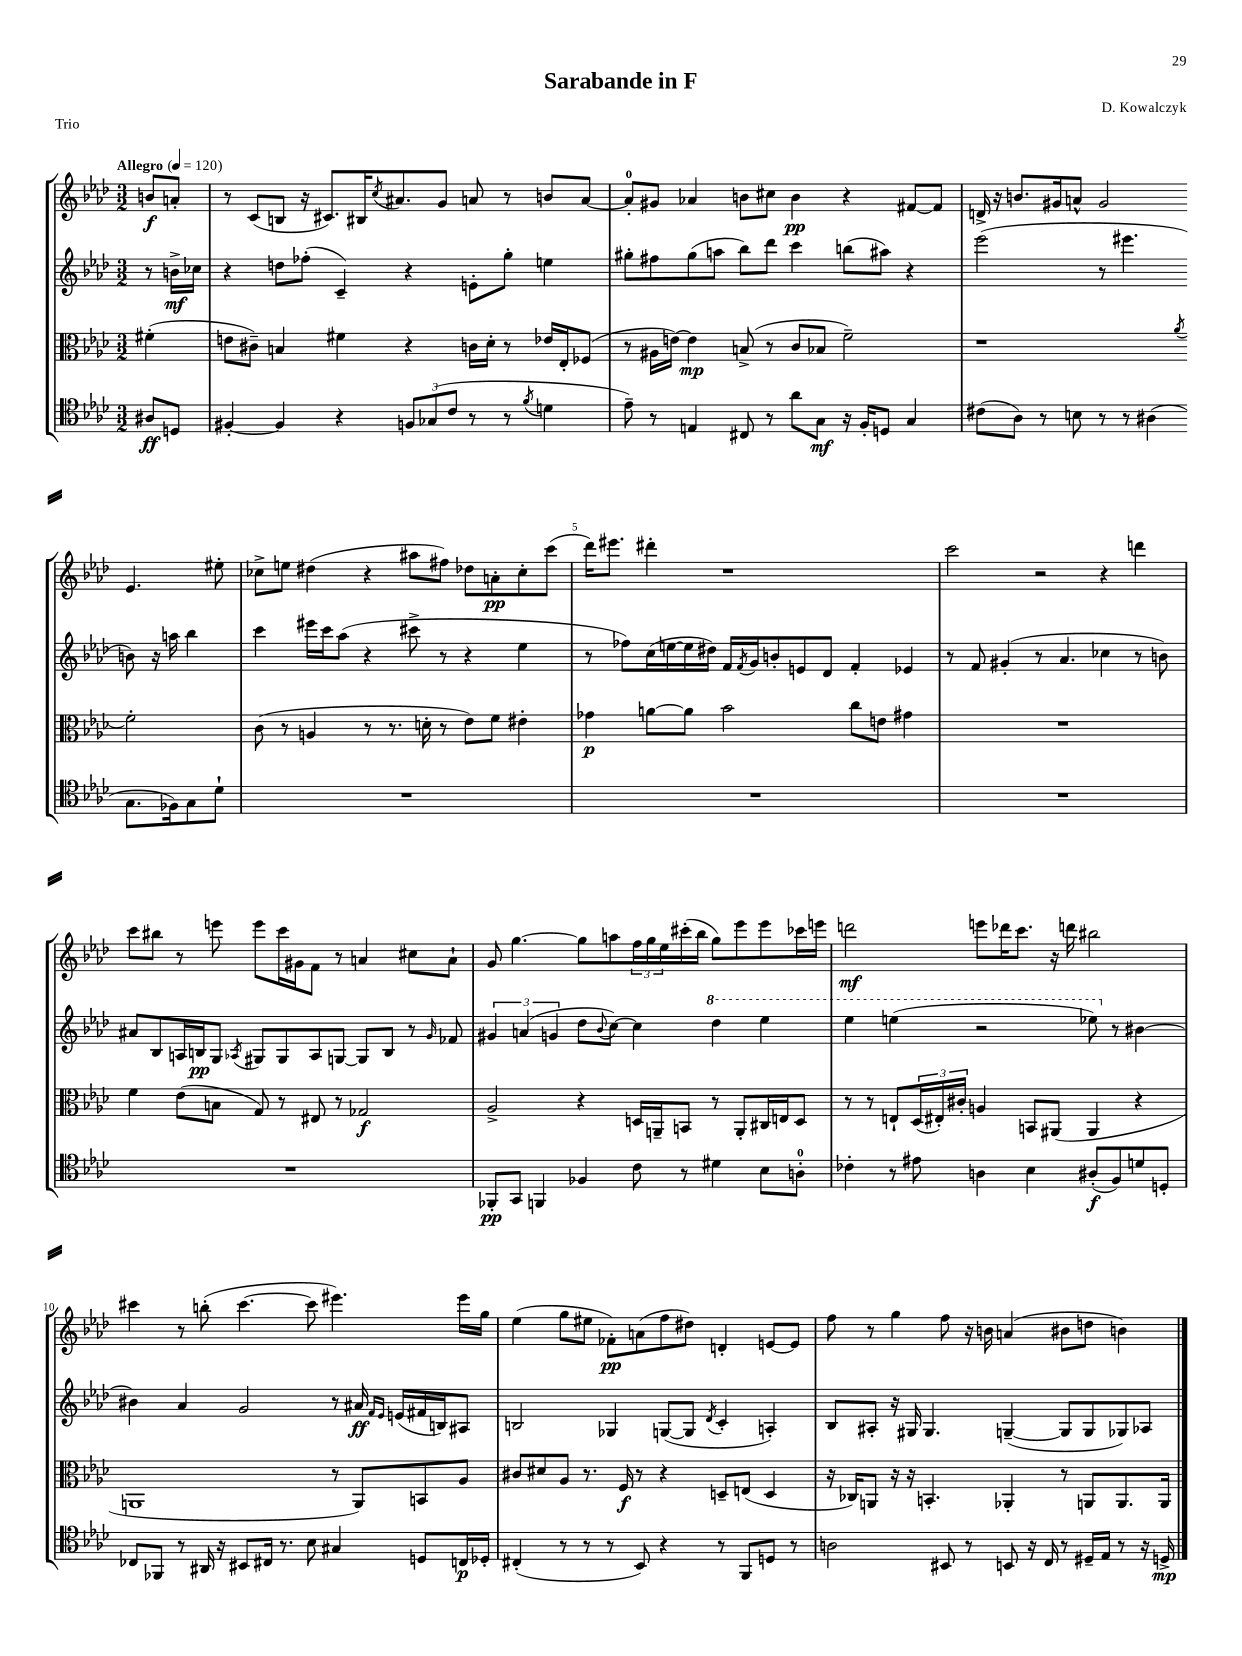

**kern	**dynam	**kern	**dynam	**kern	**dynam	**kern	**dynam
*part4	*part4	*part3	*part3	*part2	*part2	*part1	*part1
*staff4	*staff4	*staff3	*staff3	*staff2	*staff2	*staff1	*staff1
*clefC4	*	*clefC3	*	*clefG2	*	*clefG2	*
*k[b-e-a-d-]	*	*k[b-e-a-d-]	*	*k[b-e-a-d-]	*	*k[b-e-a-d-]	*
*M3/2	*	*M3/2	*	*M3/2	*	*M3/2	*
*MM120	*	*MM120	*	*MM120	*	*MM120	*
=	=	=	=	=	=	=	=
!	!	!	!	!	!	!LO:TX:a:B:t=Allegro	!
8A#X/L	ff	(4f#X'\	.	8r	.	8bn/L	f
8Dn/J	.	.	.	16bn^\LL	mf	8an'/J	.
.	.	.	.	16cc-X\JJ	.	.	.
=1	=1	=1	=1	=1	=1	=1	=1
[4F#X'/	.	8en\L	.	4r	.	8r	.
.	.	8c#X~\J)	.	.	.	(8c/L	.
4F#/]	.	4Bn/	.	8ddn\L	.	8Bn/J	.
.	.	.	.	(8ff-X'\J	.	16r	.
.	.	.	.	.	.	8.c#X/L)	.
4r	.	4f#X\	.	4c~/)	.	.	.
.	.	.	.	.	.	16B#X/K	.
.	.	.	.	.	.	8qcc/	.
.	.	.	.	.	.	8.a#X/	.
12Fn/L	.	4r	.	4r	.	.	.
(12G-X/	.	.	.	.	.	.	.
.	.	.	.	.	.	8g/J	.
12c/J	.	.	.	.	.	.	.
8r	.	16cn\LL	.	8en'\L	.	8an/	.
.	.	16d-'\JJ	.	.	.	.	.
8r	.	8r	.	8gg'\J	.	8r	.
8qf/	.	.	.	.	.	.	.
4dn\	.	16e-X/LL	.	4een\	.	8bn/L	.
.	.	16E-'/J	.	.	.	.	.
.	.	(8F-X/J	.	.	.	[8a/J	.
=2	=2	=2	=2	=2	=2	=2	=2
8e-~\)	.	8r	.	8gg#X'\L	.	8a'/L]	.
8r	.	16A#X\LL	.	8ff#X\	.	8g#X/J	.
.	.	[16en\JJ)	.	.	.	.	.
4En/	.	4e\]	mp	(8gg#\	.	4a-X/	.
.	.	.	.	8aan\J	.	.	.
8C#X/	.	(8Bn^/	.	8bb-\L)	.	8bn\L	.
8r	.	8r	.	8ddd-\J	.	8cc#X\J	.
8a-\L	.	8c/L	.	4ccc\	.	4b\	pp
8G\J	mf	8B-X/J	.	.	.	.	.
16r	.	2f~\)	.	(8bbn\L	.	4r	.
16F'/KL	.	.	.	.	.	.	.
8Dn/J	.	.	.	8aa#X\J)	.	.	.
4G/	.	.	.	4r	.	[8f#X/L	.
.	.	.	.	.	.	8f#/J]	.
=3	=3	=3	=3	=3	=3	=3	=3
(8c#X\L	.	1r	.	(2eee-\	.	16dn^/	.
.	.	.	.	.	.	16r	.
8A-\J)	.	.	.	.	.	8.bn/L	.
8r	.	.	.	.	.	.	.
.	.	.	.	.	.	16g#X/k	.
8Bn\	.	.	.	.	.	8an^^/J	.
8r	.	.	.	8r	.	2g#/	.
8r	.	.	.	4.eee#X\	.	.	.
(4A#X\	.	.	.	.	.	.	.
.	.	8qa-/	.	.	.	.	.
8.G\L	.	2f'\	.	8bn\)	.	4.e-/	.
.	.	.	.	16r	.	.	.
16F-X\k)	.	.	.	16aan\	.	.	.
8G\	.	.	.	4bb-\	.	.	.
8d-`\J	.	.	.	.	.	8ee#X'\	.
!!LO:LB:g=z
=4	=4	=4	=4	=4	=4	=4	=4
1.r	.	(8c\	.	4ccc\	.	8cc-X^\L	.
.	.	8r	.	.	.	8een\J	.
.	.	4An/	.	16eee#X\LL	.	(4dd#X\	.
.	.	.	.	16ccc\J	.	.	.
.	.	.	.	(8aa-\J	.	.	.
.	.	8r	.	4r	.	4r	.
.	.	8.r	.	.	.	.	.
.	.	.	.	8ccc#X^\	.	8aa#X\L	.
.	.	16dn'\	.	.	.	.	.
.	.	8r	.	8r	.	8ff#X\J)	.
.	.	8e-\L)	.	4r	.	8dd-X\L	.
.	.	8f\J	.	.	.	8an'\	pp
.	.	4e#X'\	.	4ee-\	.	8cc-'\	.
.	.	.	.	.	.	(8ccc\J	.
=5	=5	=5	=5	=5	=5	=5	=5
1.r	.	4g-X\	p	8r	.	16ddd-\KL)	.
.	.	.	.	.	.	8.eee#X\J	.
.	.	.	.	8ff-X\L)	.	.	.
.	.	[8an\L	.	(16cc\L	.	4ddd#X'\	.
.	.	.	.	[16een\	.	.	.
.	.	8a\J]	.	16ee\]	.	.	.
.	.	.	.	16dd#X\JJ)	.	.	.
.	.	2b-\	.	16f/LL	.	1r	.
.	.	.	.	8qf/	.	.	.
.	.	.	.	16g/J	.	.	.
.	.	.	.	8bn'/	.	.	.
.	.	.	.	8en/	.	.	.
.	.	.	.	8d-/J	.	.	.
.	.	8cc\L	.	4f'/	.	.	.
.	.	8en\J	.	.	.	.	.
.	.	4g#X\	.	4e-X/	.	.	.
=6	=6	=6	=6	=6	=6	=6	=6
1.r	.	1.r	.	8r	.	2ccc\	.
.	.	.	.	8f/	.	.	.
.	.	.	.	(4g#X'/	.	.	.
.	.	.	.	8r	.	2r	.
.	.	.	.	4.a-/	.	.	.
.	.	.	.	4cc-X\	.	4r	.
.	.	.	.	8r	.	4dddn\	.
.	.	.	.	8bn\)	.	.	.
!!LO:LB:g=z
=7	=7	=7	=7	=7	=7	=7	=7
1.r	.	4f\	.	8a#X/L	.	8ccc\L	.
.	.	.	.	8B-/	.	8bb#X\J	.
.	.	(8e-\L	.	16An/L	.	8r	.
.	.	.	.	16Bn/J	pp	.	.
.	.	8Bn\J	.	8G/J	.	8eeen\	.
.	.	.	.	8qA-X/	.	.	.
.	.	8G/)	.	8G#X/L	.	8eee\L	.
.	.	8r	.	8G#/	.	16ccc\L	.
.	.	.	.	.	.	16g#X\J	.
.	.	8E#X/	.	8A-/	.	8f\J	.
.	.	8r	.	[8Gn/J	.	8r	.
.	.	2G-X/	f	8G/L]	.	4an/	.
.	.	.	.	8B/J	.	.	.
.	.	.	.	8r	.	8cc#X\L	.
.	.	.	.	16qqg/	.	.	.
.	.	.	.	8f-X/	.	8a`\J	.
=8	=8	=8	=8	=8	=8	=8	=8
8FF-X'/L	pp	2A-^/	.	6g#X/	.	8g/	.
8GG/J	.	.	.	.	.	[4.gg\	.
.	.	.	.	(6an/	.	.	.
4FFn/	.	.	.	.	.	.	.
.	.	.	.	6gn/	.	.	.
4F-X/	.	4r	.	8dd-\L	.	8gg\L]	.
.	.	.	.	8qqb-/	.	.	.
.	.	.	.	[8cc\J)	.	8aan\	.
8c\	.	16Dn/LL	.	4cc\]	.	24ff\L	.
.	.	.	.	.	.	24gg\	.
.	.	16AAn~/J	.	.	.	.	.
.	.	.	.	.	.	24ee-\	.
8r	.	8BBn/J	.	.	.	(16ccc#X'\	.
.	.	.	.	.	.	16bb-\JJ	.
*	*	*	*	*8va	*	*	*
4d#X\	.	8r	.	4ddd-\	.	8gg\L)	.
.	.	8AA'/L	.	.	.	8eee-\	.
8B-\L	.	16C#X/L	.	4eee-\	.	8eee-\	.
.	.	16En/J	.	.	.	.	.
8An'\J	.	8D/J	.	.	.	16ccc-X\L	.
.	.	.	.	.	.	16eeen\JJ	.
=9	=9	=9	=9	=9	=9	=9	=9
4c-X'\	.	8r	.	4eee-\	.	2dddn\	mf
.	.	8r	.	.	.	.	.
8r	.	8En`/L	.	(4eeen\	.	.	.
8e#X\	.	(24D-/L	.	.	.	.	.
.	.	24E#X'/)	.	.	.	.	.
.	.	24c#X'/JJ	.	.	.	.	.
4An\	.	4An/	.	2r	.	8eeen\L	.
.	.	.	.	.	.	16ddd-X\K	.
.	.	.	.	.	.	8.ccc\J	.
4B-\	.	8BBn/L	.	.	.	.	.
.	.	(8AA#X/J	.	.	.	16r	.
.	.	.	.	.	.	16dddn\	.
(8A#X'/L	f	4AA#/	.	8eee-X\)	.	2bb#X\	.
*	*	*	*	*X8va	*	*	*
8F/)	.	.	.	8r	.	.	.
8dn/	.	4r	.	[4b#X\	.	.	.
8Dn'/J	.	.	.	.	.	.	.
!!LO:LB:g=z
=10	=10	=10	=10	=10	=10	=10	=10
8C-X/L	.	1AAn	.	4b#X\]	.	4ccc#X\	.
8FF-X/J	.	.	.	.	.	.	.
8r	.	.	.	4a-/	.	8r	.
16AA#X/	.	.	.	.	.	(8bbn'\	.
16r	.	.	.	.	.	.	.
8BB#X/L	.	.	.	2g/	.	[4.ccc#\	.
16C#X/Jk	.	.	.	.	.	.	.
8.r	.	.	.	.	.	.	.
8B-\	.	.	.	.	.	8ccc#\]	.
4G#X/	.	8r	.	8r	.	4.eee#X\)	.
.	.	8AA/L)	.	16a#X/	ff	.	.
.	.	.	.	16qqf/LL	.	.	.
.	.	.	.	16qqe-/JJ	.	.	.
.	.	.	.	(16en/LL	.	.	.
8Dn/L	.	8BBn/	.	16f#X/	.	.	.
.	.	.	.	16Bn/J)	.	.	.
16Cn/L	p	8A-/J	.	8A#X/J	.	16eee#\LL	.
16D-X'/JJ	.	.	.	.	.	16gg\JJ	.
=11	=11	=11	=11	=11	=11	=11	=11
(4C#X'/	.	8c#X/L	.	2Bn/	.	(4ee-\	.
.	.	8d#X/	.	.	.	.	.
8r	.	8A-/J	.	.	.	8gg\L	.
8r	.	8.r	.	.	.	8ee#X\J	.
8r	.	.	.	4G-X/	.	8f-X'\L)	pp
.	.	16F/	f	.	.	.	.
8BB-/)	.	8r	.	.	.	(8an\	.
4r	.	4r	.	([8Gn/L	.	8ff\	.
.	.	.	.	8G/J]	.	8dd#X\J)	.
.	.	.	.	8qd-/	.	.	.
8r	.	8Dn~/L	.	4c'/	.	4dn'/	.
8FF/L	.	(8En/J	.	.	.	.	.
8Dn/J	.	4D/	.	4An'/)	.	[8en/L	.
8r	.	.	.	.	.	8e/J]	.
=12	=12	=12	=12	=12	=12	=12	=12
2An\	.	16r	.	8B-/L	.	8ff\	.
.	.	16C-X/KL)	.	.	.	.	.
.	.	8AAn/J	.	8A#X'/J	.	8r	.
.	.	16r	.	16r	.	4gg\	.
.	.	16r	.	16G#X/	.	.	.
.	.	4.BBn'/	.	4.G#/	.	.	.
8BB#X/	.	.	.	.	.	8ff\	.
8r	.	.	.	.	.	16r	.
.	.	.	.	.	.	16bn\	.
8BBn/	.	4AA-X'/	.	([4Gn~/	.	(4an/	.
16r	.	.	.	.	.	.	.
16C/	.	.	.	.	.	.	.
8r	.	8r	.	8G/L]	.	8b#X\L	.
16D#X~/LL	.	8AAn/L	.	8G/	.	8ddn\J	.
16E-/JJ	.	.	.	.	.	.	.
8r	.	8.AA/	.	8G-X/)	.	4bn\)	.
16r	.	.	.	8A-X/J	.	.	.
16Dn^/	mp	16AA/Jk	.	.	.	.	.
==	==	==	==	==	==	==	==
*-	*-	*-	*-	*-	*-	*-	*-
